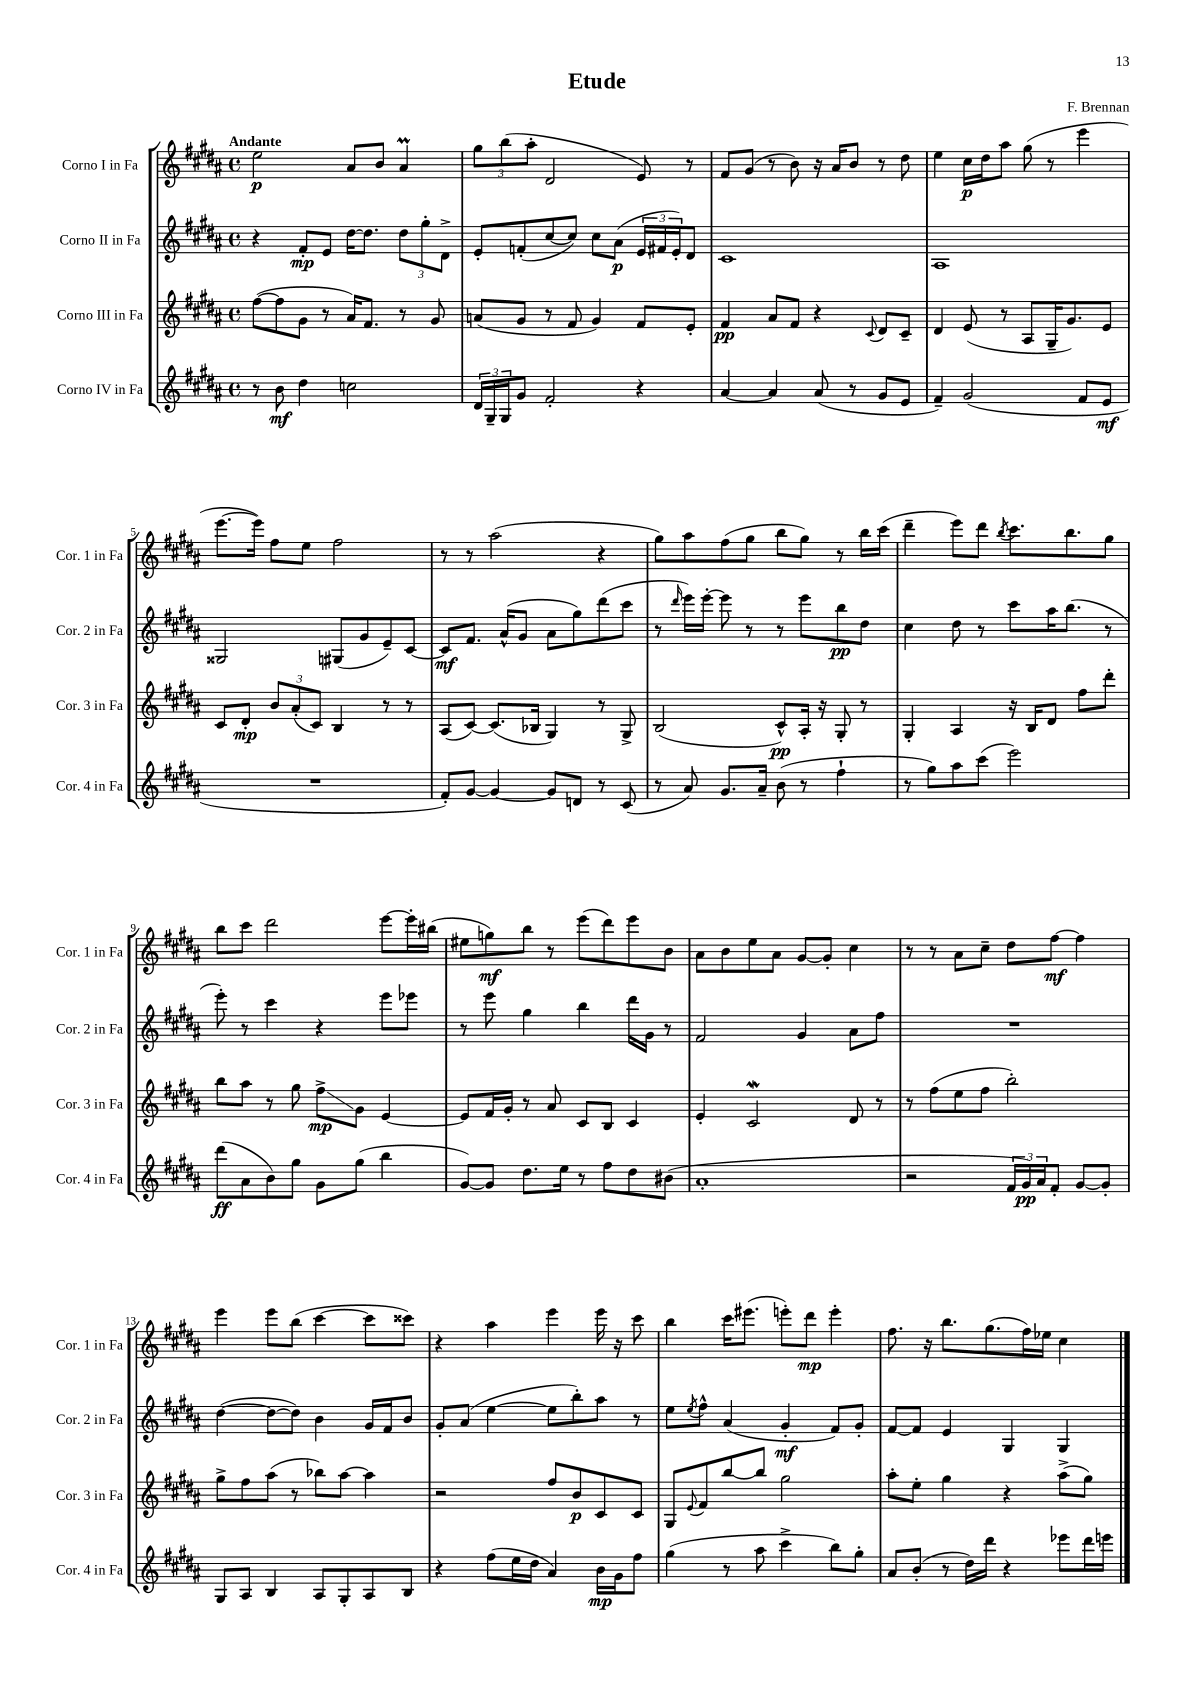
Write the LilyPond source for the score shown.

\header { title = "Etude" composer = "F. Brennan" }
<<
\new StaffGroup <<
\new Staff = "s0" \with { instrumentName = "Corno I in Fa" shortInstrumentName = "Cor. 1 in Fa" } {
    \clef treble \key b \major \defaultTimeSignature \time 4/4 \tempo "Andante"
    e''2\p ais'8 b'8 ais'4\prall |
    \tuplet 3/2 { gis''8 b''8( ais''8-. } dis'2 e'8) r8 |
    fis'8 gis'8( r8 b'8) r16 ais'16 b'8 r8 dis''8 |
    e''4 cis''16\p dis''16 ais''8 gis''8( r8 e'''4 |
    e'''8.~ e'''16) fis''8 e''8 fis''2 |
    r8 r8 ais''2( r4 |
    gis''8) ais''8 fis''8( gis''8 b''8 gis''8) r8 b''16 cis'''16( |
    dis'''4-- e'''8) dis'''8 \acciaccatura { b''8 } cis'''8. b''8. gis''8 |
    b''8 cis'''8 dis'''2 e'''8~ e'''16-. bis''16( |
    eis''8 g''8\mf) b''8 r8 e'''8( dis'''8) e'''8 b'8 |
    ais'8 b'8 e''8 ais'8 gis'8~ gis'8-. cis''4 |
    r8 r8 ais'8 cis''8-- dis''8 fis''8~\mf fis''4 |
    e'''4 e'''8 b''8( cis'''4~ cis'''8 cisis'''8) |
    r4 ais''4 e'''4 e'''16 r16 cis'''8 |
    b''4 cis'''16 eis'''8.( e'''8-.) dis'''8\mp e'''4-. |
    fis''8. r16 b''8. gis''8.( fis''16) ees''16 cis''4 \bar "|." |
}
\new Staff = "s1" \with { instrumentName = "Corno II in Fa" shortInstrumentName = "Cor. 2 in Fa" } {
    \clef treble \key b \major \defaultTimeSignature \time 4/4
    r4 fis'8-.\mp e'8 dis''16~ dis''8. \tuplet 3/2 { dis''8 gis''8-. dis'8-> } |
    e'8-. f'8-.( cis''8~ cis''8) cis''8 ais'8\p( \tuplet 3/2 { e'16 fis'16 e'16-.) } dis'8 |
    cis'1 |
    ais1 |
    gisis2 gis8( gis'8 e'8--) cis'8~ |
    cis'8\mf fis'8. ais'16-^( gis'8 ais'8 gis''8) dis'''8( cis'''8 |
    r8 \grace { dis'''16 } e'''16) e'''16~-. e'''8 r8 r8 e'''8 b''8\pp dis''8 |
    cis''4 dis''8 r8 cis'''8 ais''16 b''8.( r8 |
    e'''8-.) r8 cis'''4 r4 e'''8 ees'''8 |
    r8 e'''8 gis''4 b''4 dis'''16 gis'16 r8 |
    fis'2 gis'4 ais'8 fis''8 |
    R1 |
    dis''4~( dis''8~ dis''8) b'4 gis'16 fis'16 b'8 |
    gis'8-. ais'8( e''4~ e''8 b''8-.) ais''8 r8 |
    e''8 \acciaccatura { e''8 } fis''8-^ ais'4( gis'4-.\mf fis'8) gis'8-. |
    fis'8~ fis'8 e'4 gis4 gis4 \bar "|." |
}
\new Staff = "s2" \with { instrumentName = "Corno III in Fa" shortInstrumentName = "Cor. 3 in Fa" } {
    \clef treble \key b \major \defaultTimeSignature \time 4/4
    fis''8~( fis''8 gis'8 r8 ais'16) fis'8. r8 gis'8 |
    a'8( gis'8 r8 fis'8 gis'4) fis'8 e'8-. |
    fis'4\pp ais'8 fis'8 r4 \appoggiatura { cis'8 } dis'8 cis'8-- |
    dis'4 e'8( r8 ais8 gis16-- gis'8.) e'8 |
    cis'8 dis'8-.\mp \tuplet 3/2 { b'8 ais'8-.( cis'8) } b4 r8 r8 |
    ais8( cis'8~) cis'8.( bes16 gis4) r8 gis8-> |
    b2( cis'8-^\pp) ais16-. r16 gis8-. r8 |
    gis4-. ais4 r16 b16 dis'8 fis''8 dis'''8-. |
    b''8 ais''8 r8 gis''8 fis''8->\glissando\mp gis'8 e'4~ |
    e'8 fis'16 gis'16-. r8 ais'8 cis'8 b8 cis'4 |
    e'4-. cis'2\mordent dis'8 r8 |
    r8 fis''8( e''8 fis''8 b''2-.) |
    gis''8-> fis''8 ais''8( r8 bes''8) ais''8~ ais''4 |
    r2 fis''8 b'8\p cis'8 cis'8 |
    gis8 \appoggiatura { e'8 } fis'8 b''8~ b''8 gis''2 |
    ais''8-. e''8-. gis''4 r4 ais''8->( gis''8) \bar "|." |
}
\new Staff = "s3" \with { instrumentName = "Corno IV in Fa" shortInstrumentName = "Cor. 4 in Fa" } {
    \clef treble \key b \major \defaultTimeSignature \time 4/4
    r8 b'8\mf dis''4 c''2 |
    \tuplet 3/2 { dis'16 gis16-- gis16 } gis'8 fis'2-. r4 |
    ais'4~ ais'4 ais'8( r8 gis'8 e'8 |
    fis'4--) gis'2( fis'8 e'8\mf |
    R1 |
    fis'8-.) gis'8~ gis'4~ gis'8 d'8 r8 cis'8( |
    r8 ais'8) gis'8. ais'16-- b'8( r8 fis''4-! |
    r8 gis''8) ais''8 cis'''8( e'''2) |
    dis'''8\ff( ais'8 b'8) gis''8 gis'8 gis''8( b''4 |
    gis'8~) gis'8 dis''8. e''16 r8 fis''8 dis''8 bis'8( |
    ais'1-. |
    r2 \tuplet 3/2 { fis'16 gis'16\pp) ais'16 } fis'8-. gis'8~ gis'8-. |
    gis8 ais8 b4 ais8 gis8-. ais8 b8 |
    r4 fis''8( e''16 dis''16 ais'4) b'16\mp gis'16 fis''8 |
    gis''4( r8 ais''8 cis'''4-> b''8) gis''8-. |
    ais'8 b'8-.( r8 dis''16) dis'''16 r4 ees'''8 dis'''16 e'''16 \bar "|." |
}
>>
>>
